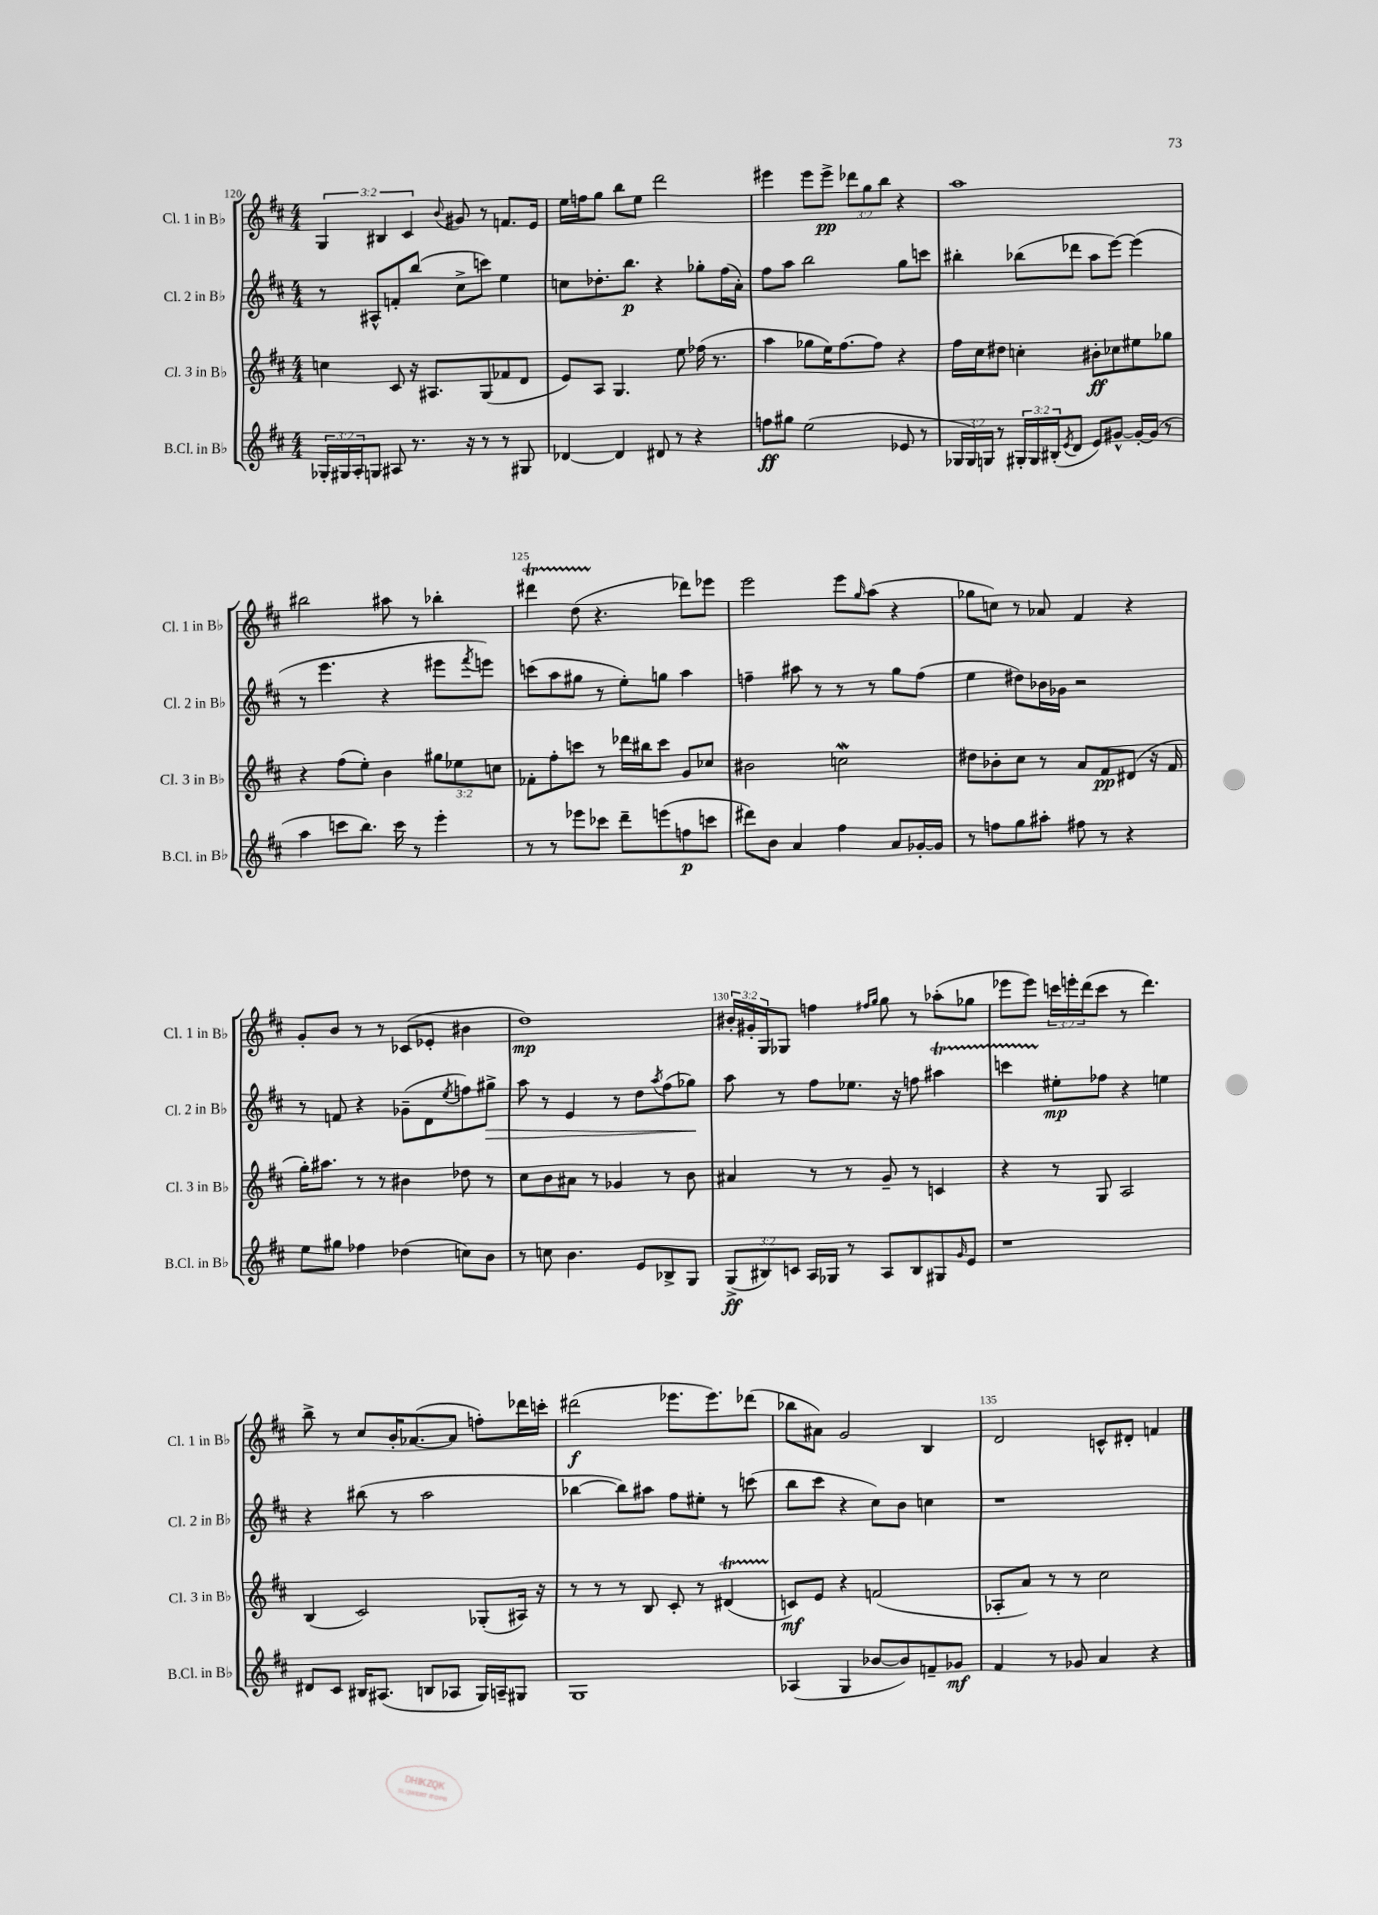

**kern	**kern	**kern	**kern
*staff4	*staff3	*staff2	*staff1
*clefG2	*clefG2	*clefG2	*clefG2
*k[f#c#]	*k[f#c#]	*k[f#c#]	*k[f#c#]
*M4/4	*M4/4	*M4/4	*M4/4
24G-'/LL	4cc\	8r	6G/
24G#/	.	.	.
24A'/J	.	.	.
8G/J	.	8A#^^/L	.
.	.	.	6B#/
8A#/	8c#/	8f'/	.
.	.	.	6c#/
8.r	16r	(8bb/J	.
.	8.A#/L	.	.
.	.	.	8qqb/
.	.	8cc#^\L	8g#/
16r	.	.	.
8r	(8G/	8ccc\J)	8r
8r	8f-/	4ee\	8.f/L
8G#/	8d/J	.	.
.	.	.	16e/Jk
=	=	=	=
[4d-/	8e/L)	8cc\L	16ee\LL
.	.	.	16ff\J
.	8A/J	8.dd-'\	8gg\J
4d-/]	4.G/	.	8bb\L
.	.	8.bb\J	.
.	.	.	8ee\J
8d#/	.	4r	2ddd\
8r	8ee\	.	.
4r	(16ff-\	8gg-'\L	.
.	8.r	.	.
.	.	(16ff#\L	.
.	.	16a'\JJ)	.
=	=	=	=
8ff\L	4aa\	8ff#\L	4eee#\
8gg#\J	.	8aa\J	.
(2ee\	8gg-\L	2bb\	8eee#\L
.	16ee\K)	.	8eee#^\J
.	[8.ff#\	.	.
.	.	.	12ddd-\L
.	.	.	12gg\
.	8ff#\]J	.	.
.	.	.	12bb\J
8e-/	4r	8gg\L	4r
8r	.	8ccc\J	.
=	=	=	=
24G-/LL	16ff#\LL	4bb#'\	1aa
24G-/)	.	.	.
.	16cc#\J	.	.
24G/JJ	.	.	.
8r	8dd#\J	.	.
24G#'/LL	4cc'\	(8bb-\L	.
24G#/	.	.	.
(24B#'/J	.	.	.
8qe/	.	.	.
8d/J	.	8ddd-\J	.
8e/L)	8b#'\L	8aa\L	.
[8g#^^/J	8cc-\	[8eee\J)	.
16g#'/_LL	8ee#\	(4eee\]	.
(16g#/]JJ	.	.	.
8r	8gg-\J	.	.
=	=	=	=
4aa\	4r	8r	2bb#\
.	.	4.eee\	.
8ccc\L	(8ff#\L	.	.
8.bb\J)	8ee'\J)	.	.
.	4b\	4r	8aa#\
16ccc\	.	.	.
8r	.	.	8r
4eee'\	12gg#\L	8eee#\L	4bb-'\
.	12ee-\	.	.
.	.	8qfff#/	.
.	.	8eee\J)	.
.	12cc\J	.	.
=	=	=	=
8r	8f-'\L	(8ccc\L	4ddd#\
8r	8ff#'\	8aa\	.
8eee-\L	8ccc\J	8gg#\J	(8dd\
8ccc-\J	8r	8r	4.r
8ddd~\L	16ddd-\LL	8ee'\L)	.
.	16bb#\J	.	.
(8eee\	8ccc\J	8gg\J	.
8ff\	8g/L	4aa\	8ddd-\L)
8ccc\J	8cc-/J	.	8eee-\J
=	=	=	=
8ddd#\L)	2b#\	4ff~\	2eee\
8b\J	.	.	.
4a/	.	8aa#\	.
.	.	8r	.
4ff#\	2cc\	8r	8eee\L
.	.	.	16qqgg/
.	.	8r	(8aa\J
8a/L	.	8gg\L	4r
[16g-'/L	.	(8ff\J	.
16g-/]JJ	.	.	.
=	=	=	=
8r	8dd#\L	4ee\	8gg-\L
8ff\L	8b-'\	.	8cc\J)
8gg\	8cc#\J	8dd#\L)	8r
8aa#'\J	8r	16b-\L	8a-/
.	.	16g-\JJ	.
8ff#\	8a/L	2r	4f#/
8r	8f#/	.	.
4r	(8d#/J	.	4r
.	16r	.	.
.	16f#/	.	.
=	=	=	=
8ee\L	16gg'\LK)	8r	8g'/L
.	8.aa#\J	.	.
8gg#\J	.	8f/	8b/J
4ff-\	8r	4r	8r
.	8r	.	8r
(4dd-\	4b#\	(8g-~\L	(8c-/L
.	.	8d\	8e-'/J
.	.	8qee/	.
8cc\L)	8dd-\	8ff\)	4b#\
8b\J	8r	8gg#^\J	.
=	=	=	=
8r	8cc#\L	8aa\	1dd)
8cc\	8b\	8r	.
4.b\	8a#\J	4e/	.
.	8r	.	.
.	4g-/	8r	.
8e/L	.	8dd\L	.
.	.	8qaa/	.
8B-^/	8r	(8ff#\	.
8G/J	8b\	8gg-\J)	.
=	=	=	=
(12G^/L	4a#/	8aa\	24b#'/LL
.	.	.	24g#'/
12B#/)	.	.	24G/J
.	.	8r	8G-/J
12c/J	.	.	.
16A/LL	8r	8ff#\L	4ff\
16G-/JJ	.	.	.
8r	8r	8.ee-\J	.
.	.	.	16qqff#/LL
.	.	.	16qqgg/JJ
8A/L	8g~/	.	8gg\
.	.	16r	.
8B#/	8r	8ff\	8r
8G#/	4c/	4aa#\	(8aa-'\L
16qqg/	.	.	.
8e/J	.	.	8gg-\J
=	=	=	=
1r	4r	4ccc\	8eee-\L
.	.	.	8eee-\J)
.	8r	8ee#'\L	24ccc\LL
.	.	.	24eee'\
.	.	.	(24ddd\J
.	8G/	8ff-\J	8ccc\J
.	2A/	4r	8r
.	.	.	4.ddd\)
.	.	4ee\	.
=	=	=	=
8d#/L	(4B/	4r	8bb^\
8c#/J	.	.	8r
16B#/LK	2c#/)	(8bb#\	8cc#/L
(8.A#/J	.	.	.
.	.	8r	16b'/K
.	.	.	([8.a-/
8B/L	.	2aa\	.
8A-/J	.	.	8a-/]J
16G/LL)	(8G-'/L	.	8ff'\L)
16A~/J	.	.	.
8G#/J	16A#/Jk)	.	16ddd-\L
.	16r	.	16ccc'\JJ
=	=	=	=
1G	8r	[4bb-\	(2ddd#\
.	8r	.	.
.	8r	8bb-\]L)	.
.	8B/	8aa#\J	.
.	8c#'/	8ff#\L	8.eee-\L
.	8r	8ee#'\J	.
.	.	.	8.eee-\)
.	(4d#/	8r	.
.	.	(8ccc\	(8ddd-\J
=	=	=	=
(4A-/	8c/L)	8bb\L	8bb-\L
.	8e/J	8ccc#\J	8a#\J)
4G/	4r	4r	2g/
[8b-/L	(2f/	8cc#\L)	.
8b-/])	.	8b\J	.
8f~/	.	4cc\	4B/
8g-/J	.	.	.
=	=	=	=
4f#/	8A-'/L	1r	2d/
.	8a/J)	.	.
8r	8r	.	.
8g-/	8r	.	.
4a/	2cc#\	.	8c^^/L
.	.	.	8d#'/J
4r	.	.	4f/
==	==	==	==
*-	*-	*-	*-
